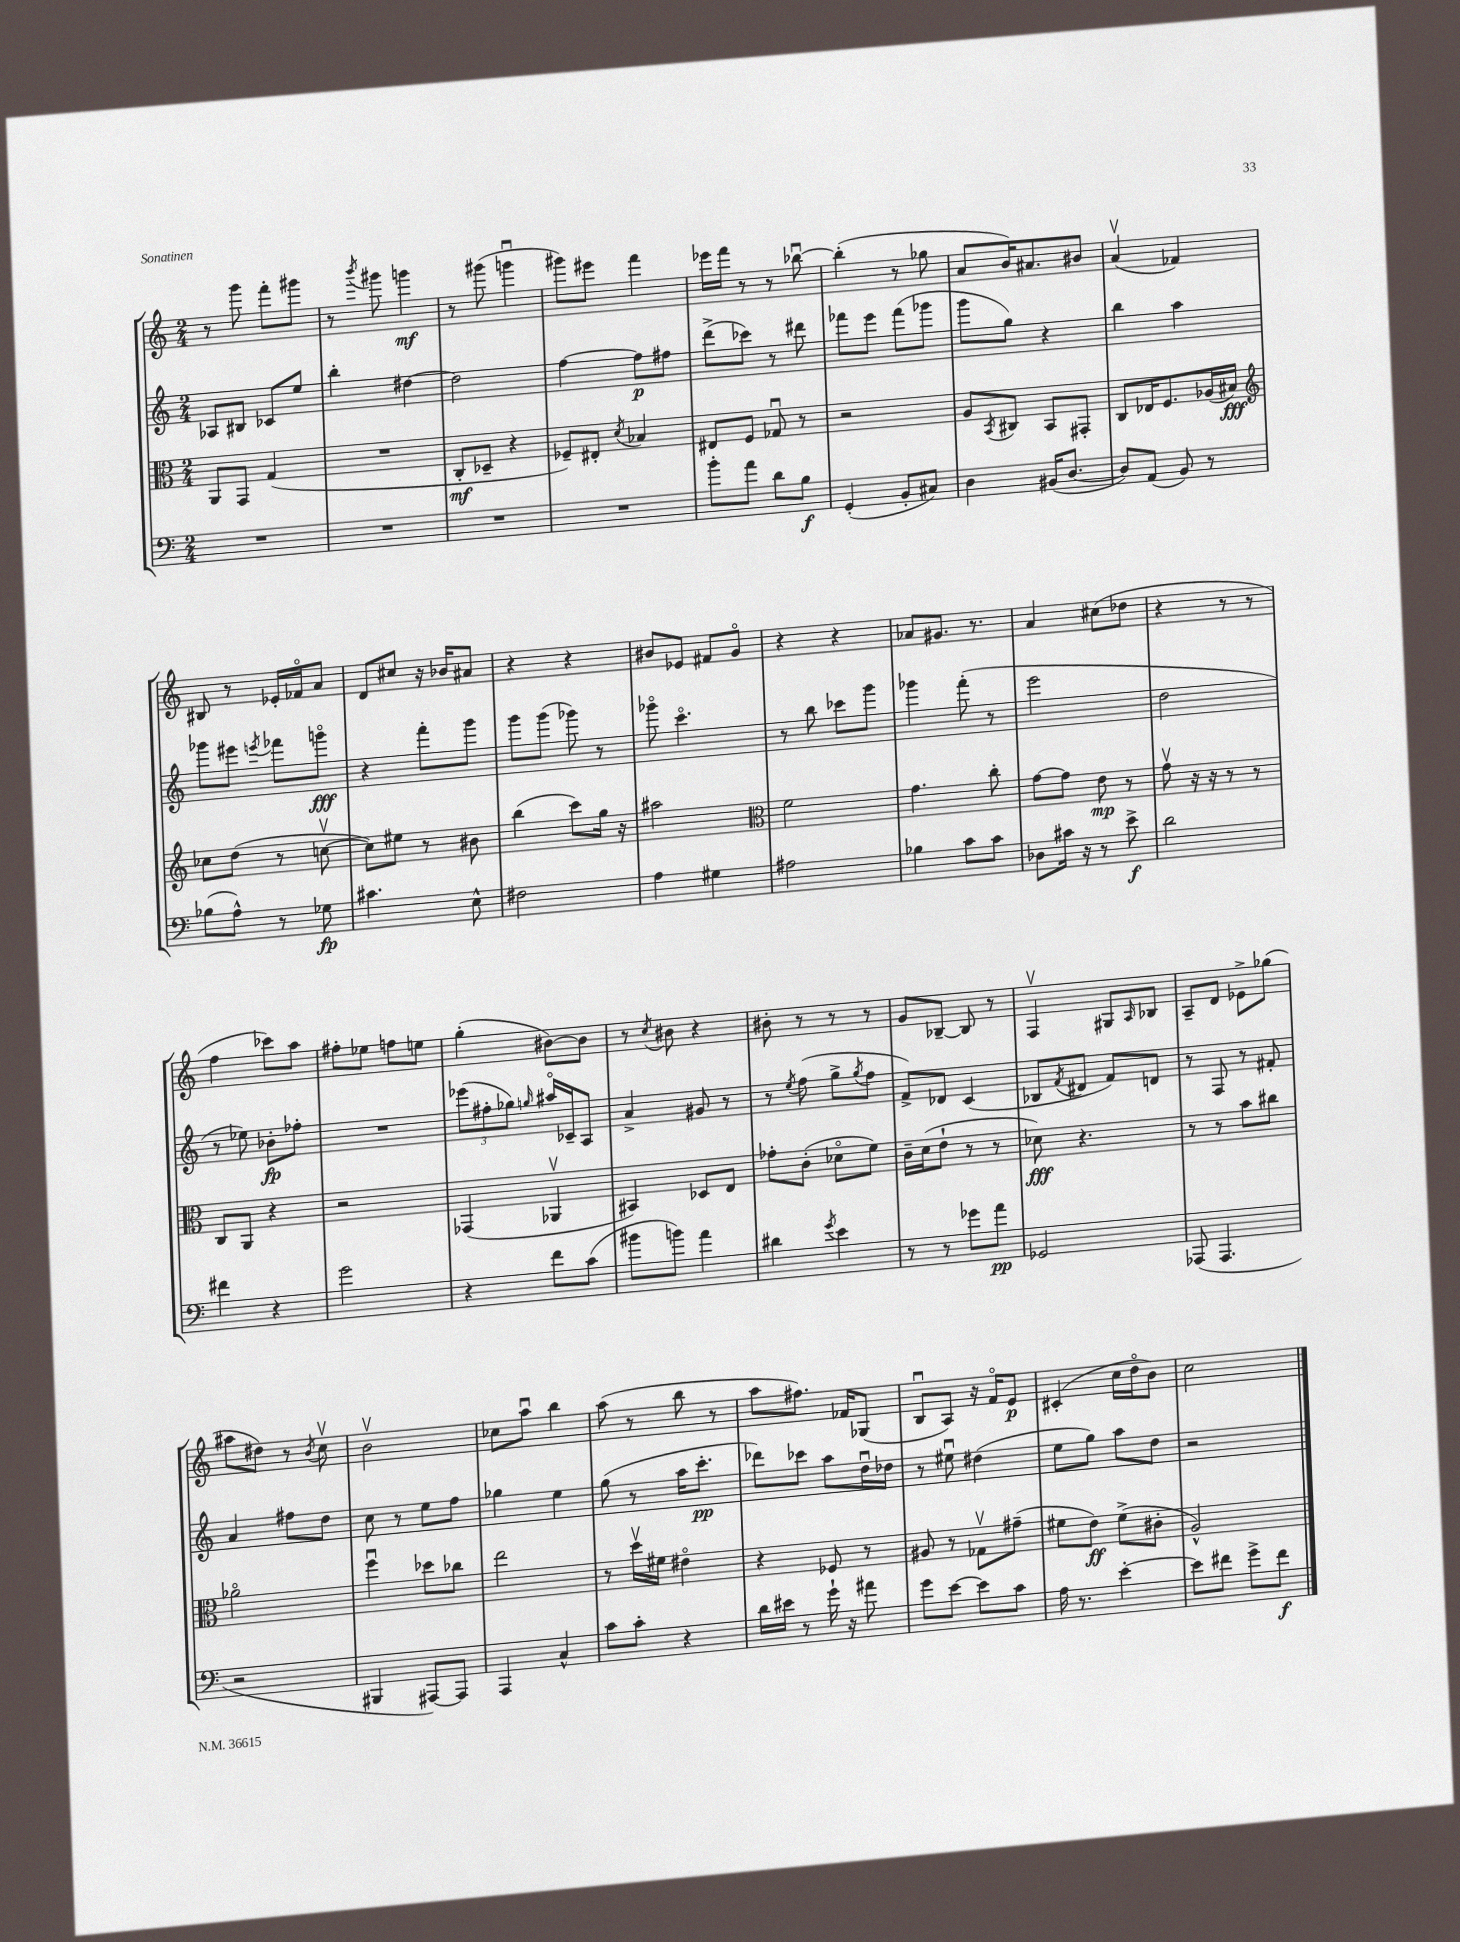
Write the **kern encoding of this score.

**kern	**kern	**kern	**kern
*staff4	*staff3	*staff2	*staff1
*clefF4	*clefC3	*clefG2	*clefG2
*k[]	*k[]	*k[]	*k[]
*M2/4	*M2/4	*M2/4	*M2/4
2r	8AA	8A-	8r
.	8GG	8B#	8ggg
.	(4G	8c-	8fff'
.	.	8ee	8ggg#
=	=	=	=
2r	2r	4bb'	8r
.	.	.	8qbbb
.	.	.	8ggg#
.	.	[4dd#	4ggg
=	=	=	=
2r	8C'	2dd#]	8r
.	8D-~	.	(8ggg#
.	4r	.	4gggu
=	=	=	=
2r	8F-~)	[4ff	8ggg#)
.	8E#'	.	8eee#
.	8qd	.	.
.	4B-	8ff]	4fff
.	.	8ff#	.
=	=	=	=
8b'	8E#	(8ddd^	16eee-
.	.	.	16fff
8a	8F	8ccc-)	8r
8d	8G-u	8r	8r
8B	8r	8ddd#	[8bb-u
=	=	=	=
(4GG'	2r	8fff-	(4bb-']
.	.	8eee	.
8BB'	.	(8fff-	8r
8C#)	.	8ggg-	8gg-
=	=	=	=
4D	8A	8ggg	8a
.	8qBB	.	.
.	8C#	8gg)	16b)
.	.	.	8.a#
(16BB#	8BB	4r	.
[8.D	.	.	.
.	8GG#'	.	8b#
=	=	=	=
8D])	8C	4bb	(4av
(8AA	16E-	.	.
.	8.F	.	.
8BB)	.	4aa	4f-)
8r	(16A-	.	.
.	16B#)	.	.
=	=	=	=
*	*clefG2	*	*
(8B-	8cc-	8ggg-	8B#
8A^^)	(8dd	8eee#	8r
.	.	8qeee	.
8r	8r	8fff-	16e-'
.	.	.	16f-o
8G-	[8ccv	8gggo	8a
=	=	=	=
4.c#	8cc])	4r	8d
.	8ee#	.	8cc#
.	8r	8fff'	16r
.	.	.	16b-
8E^^	8b#	8ggg	8a#
=	=	=	=
2F#	(4bb	8ggg	4r
.	.	(8ggg	.
.	8ccc)	8ggg-)	4r
.	16gg	8r	.
.	16r	.	.
=	=	=	=
4A	2aa#	8ggg-o	8b#
.	.	4.ccco	8e-
4G#	.	.	8f#
.	.	.	8go
=	=	=	=
*	*clefC3	*	*
2A#	2f	8r	4r
.	.	8bb	.
.	.	8ccc-	4r
.	.	8ggg	.
=	=	=	=
4B-	4.g	4ggg-	8a-
.	.	.	8.g#
8c	.	(8fff'	.
.	.	.	8.r
8c	8cc'	8r	.
=	=	=	=
8D-	[8g	2eee	4a
16c#	8g]	.	.
16r	.	.	.
8r	8e	.	(8cc#
8e^	8r	.	8dd-
=	=	=	=
2d	8gv	2dd	4r
.	16r	.	.
.	16r	.	.
.	8r	.	8r
.	8r	.	8r
=	=	=	=
4f#	8C	8r	4ff
.	8AA	8ee-)	.
4r	4r	8b-'	8ccc-)
.	.	8ff-'	8aa
=	=	=	=
2g	2r	2r	8ff#'
.	.	.	8ee-
.	.	.	8ff
.	.	.	8ee
=	=	=	=
4r	(4GG-	(12eee-	(4gg'
.	.	12ff#'	.
.	.	12gg-)	.
.	.	16qqgg	.
8f	4AA-v	16aa#o	[8b#)
.	.	16c-~	.
(8c	.	8A	8b#]
=	=	=	=
8b#	4BB#)	4a^	8r
.	.	.	8qcc
8b)	.	.	8b#
4a	8D-	8g#	4r
.	8E	8r	.
=	=	=	=
4d#	8g-'	8r	8b#'
.	.	8qee	.
.	(8c'	(8ff	8r
8qg	.	.	.
4e	8d-o	8gg^	8r
.	.	8qgg	.
.	8f)	8ff	8r
=	=	=	=
8r	16c~	8f^)	8g
.	(16d	.	.
8r	8e`	8d-	[8B-~
8g-	8r	(4c	8B-]
8a	8r	.	8r
=	=	=	=
2GG-	8d-)	8B-	4Fv
.	.	8qf	.
.	4.r	8d#	.
.	.	8f)	8G#
.	.	.	16qqA
.	.	8d	8B-
=	=	=	=
(8AAA-	8r	8r	8A~
4.AAA-	8r	8F	8d
.	8b	8r	8e-^
.	8cc#	8f#'	(8gg-
=	=	=	=
2r	2a-o	4a	8aa#
.	.	.	8dd#)
.	.	8ff#	8r
.	.	.	8qb
.	.	8dd	8ccv
=	=	=	=
4BBB#	4ffu	8cc	2bv
.	.	8r	.
[8AAA#)	8dd-	8ee	.
8AAA#]	8cc-	8ff	.
=	=	=	=
4AAA	2ee	4gg-	8cc-
.	.	.	8aau
4C^^	.	4ee	4bb
=	=	=	=
8c	8r	(8gg	(8aa
8c'	16ddv	8r	8r
.	16f#	.	.
4r	4e#o	16aa	8bb
.	.	8.ccc'	.
.	.	.	8r
=	=	=	=
16d	4r	8ddd-)	8aa
16e#	.	.	.
8r	.	8ccc-	8.ff#)
16g`	8F-	8aa	.
16r	.	.	16f-
8a#	8r	16ddu	(8G-
.	.	16dd-	.
=	=	=	=
8g	8A#	8r	8Bu
[8e	8r	8ee#u	8A)
8e]	8G-v	(4dd#	16r
.	.	.	16fo
8c	(8g#~	.	8e
=	=	=	=
16A	8f#	8ee	(4c#'
8.r	.	.	.
.	8e)	8gg)	.
[4e'	(8f#^	8aa	16cc
.	.	.	16ddo
.	8c#'	8dd	8b)
=	=	=	=
8e]	2A^^)	2r	2cc
8f#	.	.	.
8g^	.	.	.
8f#	.	.	.
==	==	==	==
*-	*-	*-	*-
